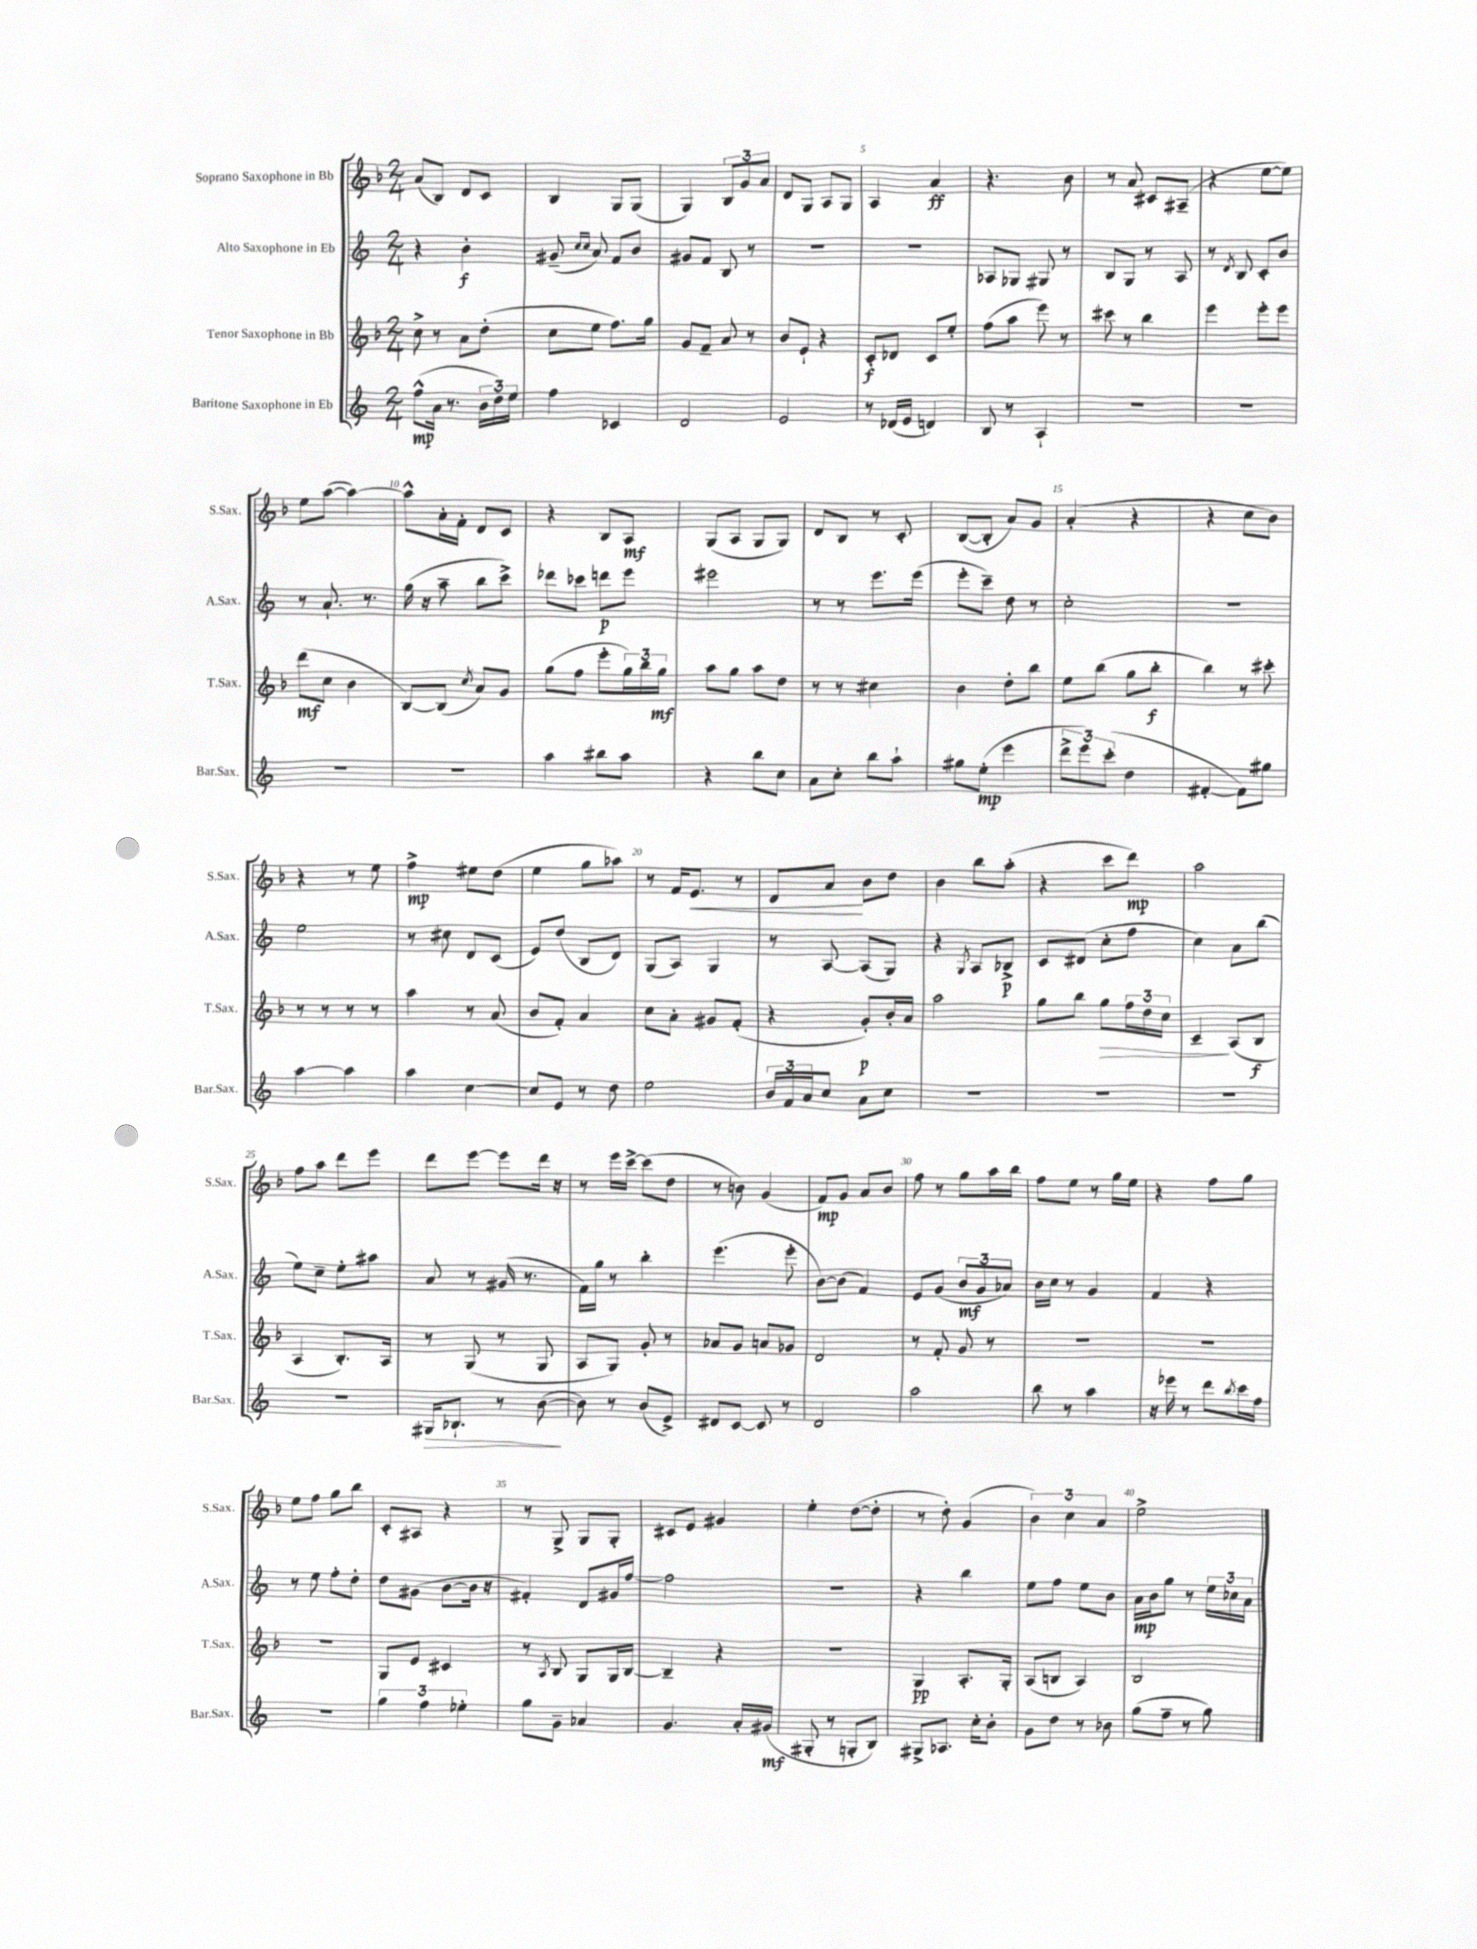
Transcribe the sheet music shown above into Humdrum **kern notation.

**kern	**dynam	**kern	**dynam	**kern	**dynam	**kern	**dynam
*part4	*part4	*part3	*part3	*part2	*part2	*part1	*part1
*staff4	*staff4	*staff3	*staff3	*staff2	*staff2	*staff1	*staff1
*I"Baritone Saxophone in Eb	*	*I"Tenor Saxophone in Bb	*	*I"Alto Saxophone in Eb	*	*I"Soprano Saxophone in Bb	*
*I'Bar.Sax.	*	*I'T.Sax.	*	*I'A.Sax.	*	*I'S.Sax.	*
*clefG2	*	*clefG2	*	*clefG2	*	*clefG2	*
*k[]	*	*k[b-]	*	*k[]	*	*k[b-]	*
*M2/4	*	*M2/4	*	*M2/4	*	*M2/4	*
=1	=1	=1	=1	=1	=1	=1	=1
(8ff^^\L	mp	8cc^\	.	4r	.	(8a/L	.
16a\Jk	.	8r	.	.	.	8B-/J)	.
8.r	.	.	.	.	.	.	.
.	.	8a\L	.	4b'\	f	8d/L	.
24b\LL	.	(8dd'\J	.	.	.	8c/J	.
24dd\)	.	.	.	.	.	.	.
24ee\JJ	.	.	.	.	.	.	.
=2	=2	=2	=2	=2	=2	=2	=2
4ff\	.	8cc\L	.	(8g#X~/	.	4B-/	.
.	.	.	.	16qqcc/LL	.	.	.
.	.	.	.	16qqcc/JJ	.	.	.
.	.	8ee\J	.	8a/)	.	.	.
4c-X/	.	8.ff\L)	.	8f/L	.	8G/L	.
.	.	.	.	8b/J	.	(8G/J	.
.	.	16gg\Jk	.	.	.	.	.
=3	=3	=3	=3	=3	=3	=3	=3
2d/	.	8g/L	.	8g#X/L	.	4G/)	.
.	.	8f~/J	.	8f/J	.	.	.
.	.	8a/	.	8B/	.	12B-/L	.
.	.	.	.	.	.	12g/	.
.	.	8r	.	8r	.	.	.
.	.	.	.	.	.	12a/J	.
=4	=4	=4	=4	=4	=4	=4	=4
2e/	.	8b-/L	.	2r	.	8d/L	.
.	.	8e`/J	.	.	.	8G/J	.
.	.	4r	.	.	.	8A/L	.
.	.	.	.	.	.	8G/J	.
=5	=5	=5	=5	=5	=5	=5	=5
8r	.	8c'/L	f	2r	.	4A/	.
(16d-X/LL	.	8d-X/J	.	.	.	.	.
16e/JJ	.	.	.	.	.	.	.
4dn/)	.	8c/L	.	.	.	4a/	ff
.	.	8ee'/J	.	.	.	.	.
=6	=6	=6	=6	=6	=6	=6	=6
8B/	.	(8ff\L	.	8A-X/L	.	4.r	.
8r	.	8aa\J	.	8G-X/J	.	.	.
4A`/	.	8eee\)	.	8G#X/	.	.	.
.	.	8r	.	8r	.	8b-\	.
=7	=7	=7	=7	=7	=7	=7	=7
2r	.	8ccc#X\	.	8B/L	.	8r	.
.	.	8r	.	8G/J	.	8a/	.
.	.	4bb-\	.	8r	.	8c#X/L	.
.	.	.	.	8A/	.	(8A#X~/J	.
=8	=8	=8	=8	=8	=8	=8	=8
2r	.	4eee\	.	8r	.	4r	.
.	.	.	.	8qd/	.	.	.
.	.	.	.	8B/	.	.	.
.	.	8eee'\L	.	8c'/L	.	[8ee\L	.
.	.	8eee\J	.	8b/J	.	8ee\J])	.
!!LO:LB:g=z
=9	=9	=9	=9	=9	=9	=9	=9
2r	.	(8ddd\L	mf	8r	.	8ee\L	.
.	.	8cc\J	.	8.a`/	.	([8aa\J	.
.	.	4b-\	.	.	.	4aa\_)	.
.	.	.	.	8.r	.	.	.
=10	=10	=10	=10	=10	=10	=10	=10
2r	.	[8B-/L)	.	(16gg\	.	8aa^^\L]	.
.	.	.	.	16r	.	.	.
.	.	(8B-/J]	.	8aa~\	.	16a'\L	.
.	.	.	.	.	.	16f'\JJ	.
.	.	8qcc/	.	.	.	.	.
.	.	8a/L)	.	8bb\L	.	8d/L	.
.	.	8g/J	.	8ccc^\J)	.	8c/J	.
=11	=11	=11	=11	=11	=11	=11	=11
4aa\	.	(8gg\L	.	8ddd-X\L	.	4r	.
.	.	8ff\J	.	8ccc-X\J	.	.	.
8bb#X\L	.	8eee'\L	.	8dddn\L	p	8B-/L	.
8aa\J	.	24gg\L)	.	8eee\J	.	8A/J	mf
.	.	24bb-\	.	.	.	.	.
.	.	24gg\JJ	mf	.	.	.	.
=12	=12	=12	=12	=12	=12	=12	=12
4r	.	8aa\L	.	2eee#X\	.	(8G/L	.
.	.	8gg\J	.	.	.	8A/J	.
8bb\L	.	8aa\L	.	.	.	8G/L	.
8cc\J	.	8dd\J	.	.	.	8G/J)	.
=13	=13	=13	=13	=13	=13	=13	=13
8a\L	.	8r	.	8r	.	8d/L	.
8cc'\J	.	8r	.	8r	.	8B-/J	.
8bb\L	.	4cc#X\	.	8.eee\L	.	8r	.
8aa`\J	.	.	.	.	.	8c'/	.
.	.	.	.	(16eee\Jk	.	.	.
=14	=14	=14	=14	=14	=14	=14	=14
8gg#X\L	.	4b-\	.	8eee'\L	.	([8B-/L	.
(8ee'\J	mp	.	.	8ccc~\J)	.	8B-'/J]	.
4eee\	.	8dd'\L	.	8dd\	.	8a/L)	.
.	.	8bb-\J	.	8r	.	8g/J	.
=15	=15	=15	=15	=15	=15	=15	=15
12ddd^\L	.	8ee\L	.	2cc'\	.	(4a'/	.
12eee\)	.	.	.	.	.	.	.
.	.	(8bb-\J	.	.	.	.	.
(12ccc'\J	.	.	.	.	.	.	.
4dd\	.	8gg\L	.	.	.	4r	.
.	.	8bb-'\J	f	.	.	.	.
=16	=16	=16	=16	=16	=16	=16	=16
[4f#X'/	.	4bb-\)	.	2r	.	4r	.
8f#\L])	.	8r	.	.	.	8cc\L	.
8gg#X\J	.	8ccc#X'\	.	.	.	8b-\J)	.
!!LO:LB:g=z
=17	=17	=17	=17	=17	=17	=17	=17
[4aa\	.	8r	.	2ee\	.	4r	.
.	.	8r	.	.	.	.	.
4aa\]	.	8r	.	.	.	8r	.
.	.	8r	.	.	.	8ee\	.
=18	=18	=18	=18	=18	=18	=18	=18
4aa\	.	4aa\	.	8r	.	4ff^\	mp
.	.	.	.	8cc#X\	.	.	.
[4cc\	.	8r	.	8d/L	.	8ee#X\L	.
.	.	(8a/	.	(8c/J	.	(8dd\J	.
=19	=19	=19	=19	=19	=19	=19	=19
8cc/L]	.	8b-/L	.	8e/L)	.	4ee\	.
8e/J	.	8f'/J)	.	(8dd/J	.	.	.
8r	.	4a/	.	8B/L	.	8gg\L	.
8dd\	.	.	.	8d/J)	.	8aa-X\J)	.
=20	=20	=20	=20	=20	=20	=20	=20
2ee\	.	8cc\L	.	(8G/L	.	8r	.
.	.	8a'\J	.	8A/J)	.	16f/KL	.
!	!	!	!	!	!	!	!LO:HP:b
.	.	.	.	.	.	8.e/J	<
.	.	8g#X/L	.	4G/	.	.	.
.	.	(8f'/J	.	.	.	8r	.
=21	=21	=21	=21	=21	=21	=21	=21
24b/LL	.	4r	.	8r	.	8d/L	.
24f/	.	.	.	.	.	.	.
24a/J	.	.	.	.	.	.	.
8cc/J	.	.	.	[8A/	.	8a/J	.
8a\L	.	8g'/L)	p	(8A/L]	.	8b-\L	[
8cc\J	.	16b-'/L	.	8G/J)	.	8dd\J	.
.	.	16a/JJ	.	.	.	.	.
=22	=22	=22	=22	=22	=22	=22	=22
2r	.	2aa\	.	4r	.	4b-\	.
.	.	.	.	8qG/	.	.	.
.	.	.	.	8A/L	.	8bb-\L	.
.	.	.	.	8B-X^/J	p	(8aa'\J	.
=23	=23	=23	=23	=23	=23	=23	=23
2r	.	8gg\L	.	8c/L	.	4r	.
.	.	8bb-\J	.	(8d#X/J	.	.	.
!	!	!	!LO:HP:b	!	!	!	!
.	.	8gg\L	>	8cc'\L	.	8ccc\L	.
.	.	24ff\L	.	8ff\J	.	8ddd\J)	mp
.	.	24dd\	.	.	.	.	.
.	.	24cc\JJ	.	.	.	.	.
=24	=24	=24	=24	=24	=24	=24	=24
2r	.	4c~/	.	4cc\)	.	2aa\	.
.	.	(8A/L	]	8a\L	.	.	.
.	.	8B-/J	f	(8bb\J	.	.	.
!!LO:LB:g=z
=25	=25	=25	=25	=25	=25	=25	=25
2r	.	4A/	.	8ee\L)	.	8ff\L	.
.	.	.	.	8cc~\J	.	8aa\J	.
.	.	8.B-'/L)	.	8ee'\L	.	8ddd\L	.
.	.	.	.	8aa#X\J	.	8eee\J	.
.	.	16A/Jk	.	.	.	.	.
=26	=26	=26	=26	=26	=26	=26	=26
!	!LO:HP:b	!	!	!	!	!	!
16G#X/KL	>	8r	.	8a/	.	8ddd\L	.
8.B-X`/J	.	.	.	.	.	.	.
.	.	(8G/	.	8r	.	[8eee\J	.
8r	.	8r	.	(16g#X/	.	8eee\L]	.
.	.	.	.	8.r	.	.	.
([8b\	.	8G/	.	.	.	16ddd\Jk	.
.	.	.	.	.	.	16r	.
.	]	.	.	.	.	.	.
=27	=27	=27	=27	=27	=27	=27	=27
8b\])	.	8A/L	.	16f\LL)	.	8r	.
.	.	.	.	16gg\JJ	.	.	.
8r	.	8G/J)	.	8r	.	16eee\LL	.
.	.	.	.	.	.	[16ccc^\JJ	.
(8b/L	.	8g'/	.	4bb'\	.	(8ccc\L]	.
8e^/J)	.	8r	.	.	.	8dd\J	.
=28	=28	=28	=28	=28	=28	=28	=28
8d#X/L	.	8a-X/L	.	(4.eee\	.	8r	.
[8c/J	.	8g/J	.	.	.	8bn\)	.
8c/]	.	8an/L	.	.	.	(4g/	.
8r	.	8g-X/J	.	8eee'\	.	.	.
=29	=29	=29	=29	=29	=29	=29	=29
2d/	.	2d/	.	[8b\L)	.	8f/L)	mp
.	.	.	.	(8b\J]	.	8g/J	.
.	.	.	.	4f/)	.	8a/L	.
.	.	.	.	.	.	8b-/J	.
=30	=30	=30	=30	=30	=30	=30	=30
2aa\	.	8r	.	8e/L	.	8ff\	.
.	.	8f'/	.	(8g/J	.	8r	.
.	.	8g/	.	12b/L	mf	8gg\L	.
.	.	.	.	12g/	.	.	.
.	.	8r	.	.	.	16aa\L	.
.	.	.	.	12a-X/J)	.	.	.
.	.	.	.	.	.	16bb-\JJ	.
=31	=31	=31	=31	=31	=31	=31	=31
8bb\	.	2r	.	16b\LL	.	8ff\L	.
.	.	.	.	16cc\JJ	.	.	.
8r	.	.	.	8r	.	8ee\J	.
4aa\	.	.	.	4g/	.	8r	.
.	.	.	.	.	.	16gg\LL	.
.	.	.	.	.	.	16ee\JJ	.
=32	=32	=32	=32	=32	=32	=32	=32
16r	.	2r	.	4f/	.	4r	.
16eee-X\	.	.	.	.	.	.	.
8r	.	.	.	.	.	.	.
8ddd\L	.	.	.	4r	.	8ff\L	.
8qbb/	.	.	.	.	.	.	.
16ccc\L	.	.	.	.	.	8gg\J	.
16ff\JJ	.	.	.	.	.	.	.
!!LO:LB:g=z
=33	=33	=33	=33	=33	=33	=33	=33
2r	.	2r	.	8r	.	8ee\L	.
.	.	.	.	8ee\	.	8ff\J	.
.	.	.	.	8ff'\L	.	8gg\L	.
.	.	.	.	8dd'\J	.	8bb-\J	.
=34	=34	=34	=34	=34	=34	=34	=34
6gg\	.	8G/L	.	8dd\L	.	8c'/L	.
.	.	8e/J	.	(8g#X\J	.	8A#X/J	.
6ff\	.	.	.	.	.	.	.
.	.	4c#X/	.	[8b\L	.	4r	.
6ee-X'\	.	.	.	.	.	.	.
.	.	.	.	16b\Jk]	.	.	.
.	.	.	.	16r	.	.	.
=35	=35	=35	=35	=35	=35	=35	=35
8gg\L	.	8r	.	4f#X'/)	.	8r	.
.	.	8qA/	.	.	.	.	.
8g~\J	.	8B-/	.	.	.	8G^/	.
4a-X/	.	8G/L	.	8d/L	.	8G/L	.
.	.	16G/L	.	16g#X/L	.	8G'/J	.
.	.	[16B-/JJ	.	[16ff/JJ	.	.	.
=36	=36	=36	=36	=36	=36	=36	=36
4.g/	.	4B-~/]	.	2ff\]	.	8c#X/L	.
.	.	.	.	.	.	8e/J	.
.	.	4r	.	.	.	4g#X/	.
16a'/LL	.	.	.	.	.	.	.
(16g#X/JJ	mf	.	.	.	.	.	.
=37	=37	=37	=37	=37	=37	=37	=37
8G#X'/	.	2r	.	2r	.	4ee'\	.
8r	.	.	.	.	.	.	.
8Gn'/L	.	.	.	.	.	([8dd\L	.
8B/J)	.	.	.	.	.	8dd'\J]	.
=38	=38	=38	=38	=38	=38	=38	=38
8G#X^/L	.	4G/	pp	4r	.	8r	.
8.A-X/J	.	.	.	.	.	8dd'\)	.
.	.	8.A'/L	.	4bb\	.	(4g/	.
16cc'\KL	.	.	.	.	.	.	.
8b'\J	.	.	.	.	.	.	.
.	.	16G'/Jk	.	.	.	.	.
=39	=39	=39	=39	=39	=39	=39	=39
8g\L	.	(8A/L	.	8ee\L	.	6b-\)	.
8dd\J	.	8Bn/J	.	8ff\J	.	.	.
.	.	.	.	.	.	6cc\	.
8r	.	4A/)	.	8ee\L	.	.	.
.	.	.	.	.	.	6a/	.
8b-X\	.	.	.	8b\J	.	.	.
=40	=40	=40	=40	=40	=40	=40	=40
(8gg\L	.	2B-/	.	16a\LL	mp	2ee^\	.
.	.	.	.	16b\J	.	.	.
8ff~\J	.	.	.	8gg\J	.	.	.
8r	.	.	.	8r	.	.	.
8gg\)	.	.	.	24ee\LL	.	.	.
.	.	.	.	24cc-X\	.	.	.
.	.	.	.	24a\JJ	.	.	.
==	==	==	==	==	==	==	==
*-	*-	*-	*-	*-	*-	*-	*-
